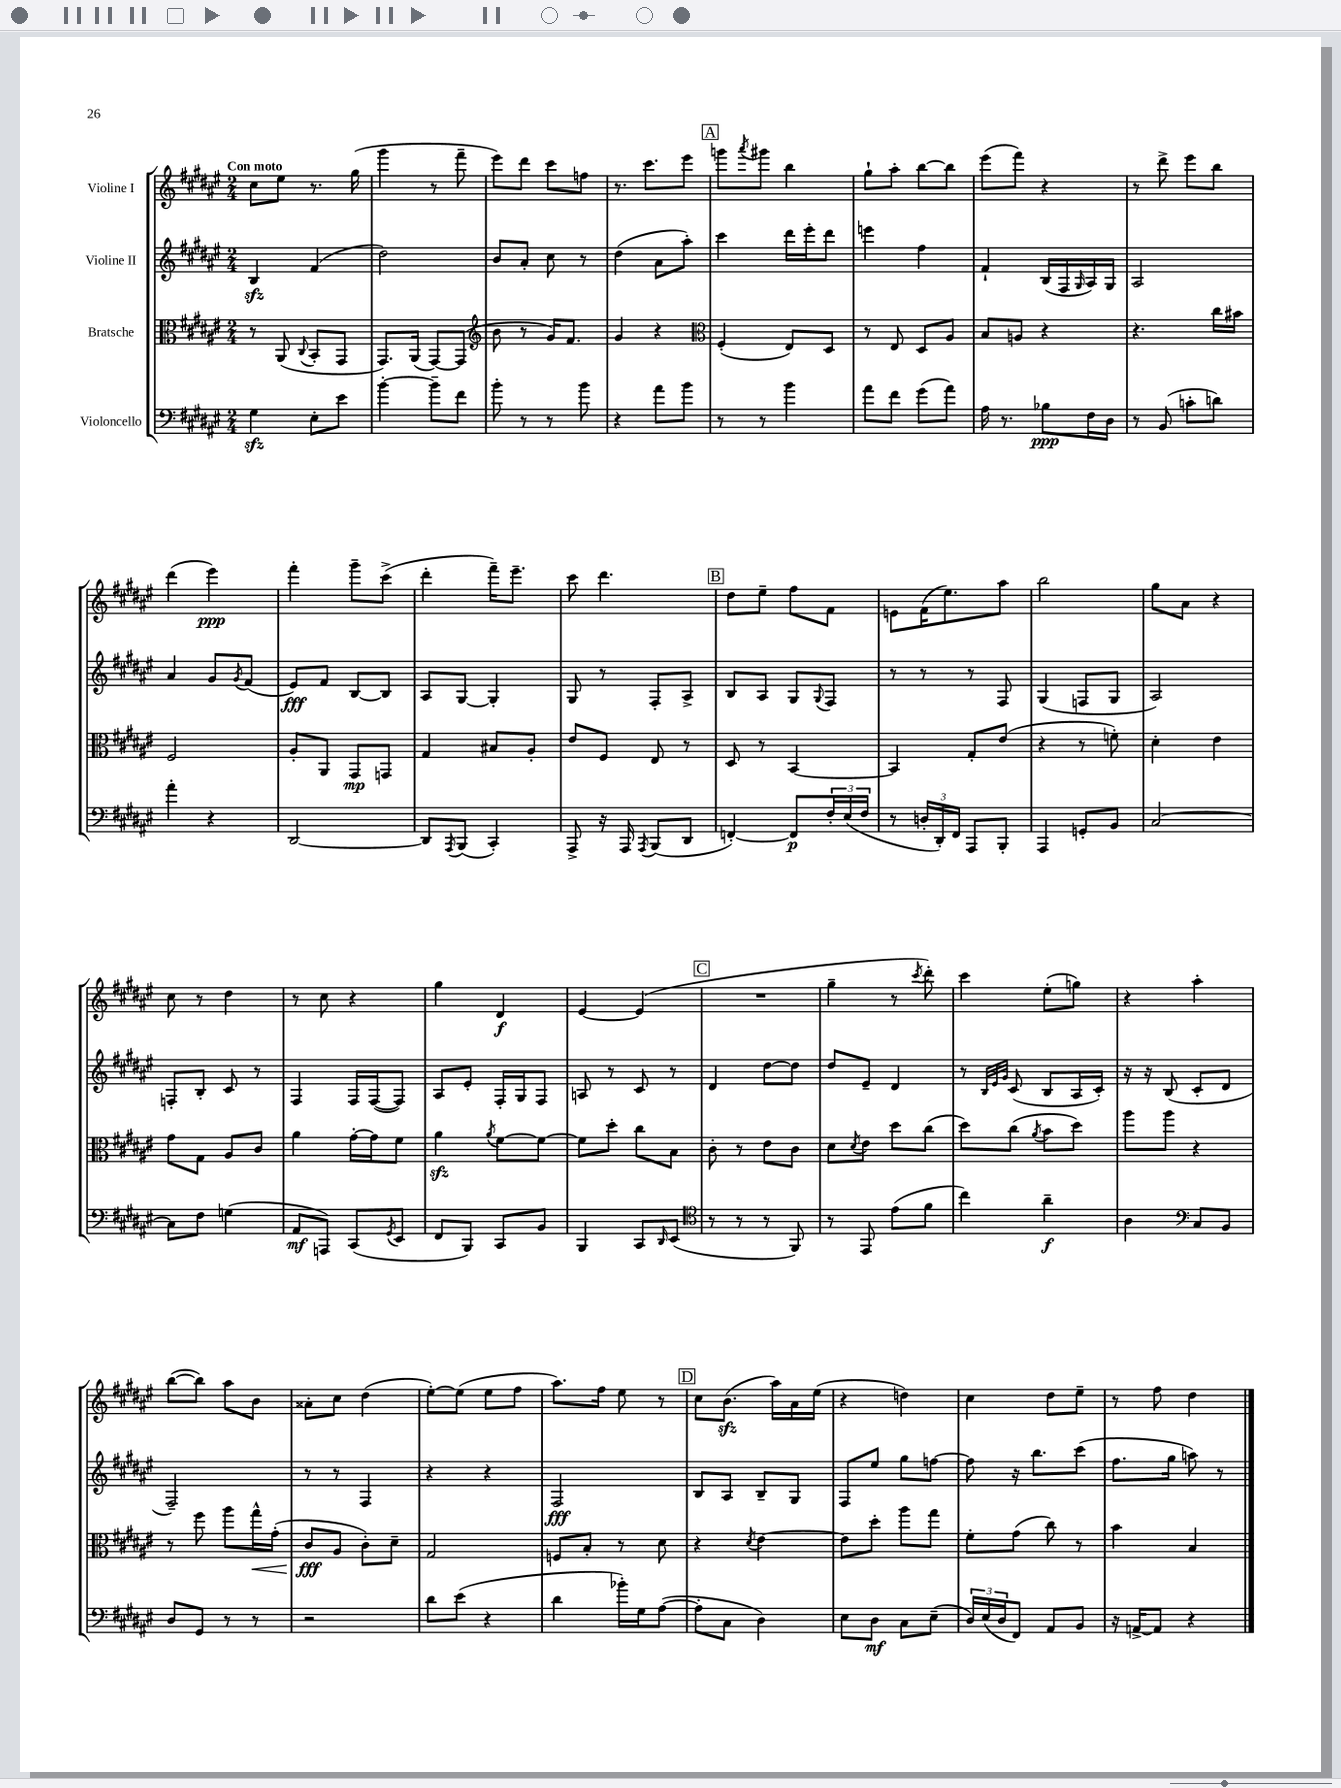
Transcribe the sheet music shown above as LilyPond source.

<<
\new StaffGroup <<
\new Staff = "s0" \with { instrumentName = "Violine I" } {
    \clef treble \key fis \major \numericTimeSignature \time 2/4 \tempo "Con moto"
    cis''8 eis''8 r8. gis''16( |
    gis'''4 r8 fis'''8-- |
    eis'''8) dis'''8 cis'''8 f''8 |
    r8. cis'''8. eis'''8 |
    \mark \markup { \box "A" } g'''8 \acciaccatura { ais'''8 } gis'''8 b''4 |
    gis''8-! ais''8-. b''8~ b''8 |
    eis'''8( fis'''8) r4 |
    r8 dis'''8-> eis'''8 b''8 |
    dis'''4( eis'''4\ppp) |
    fis'''4-. gis'''8-- cis'''8->( |
    dis'''4-. fis'''16--) eis'''8.-- |
    cis'''8 dis'''4. |
    \mark \markup { \box "B" } dis''8 eis''8-- fis''8 fis'8 |
    e'8 fis'16( eis''8.) ais''8 |
    b''2 |
    gis''8 ais'8 r4 |
    cis''8 r8 dis''4 |
    r8 cis''8 r4 |
    gis''4 dis'4\f |
    eis'4~ eis'4( |
    \mark \markup { \box "C" } R2 |
    gis''4-- r8 \acciaccatura { cis'''8 } dis'''8-.) |
    cis'''4 eis''8-.( g''8) |
    r4 ais''4-. |
    b''8~( b''8) ais''8 b'8 |
    aisis'8-. cis''8 dis''4( |
    eis''8~-.) eis''8( eis''8 fis''8 |
    ais''8.) fis''16 eis''8 r8 |
    \mark \markup { \box "D" } cis''8 b'8.\sfz( ais''16) ais'16 eis''16( |
    r4 d''4) |
    cis''4 dis''8 eis''8-- |
    r8 fis''8 dis''4 \bar "|." |
}
\new Staff = "s1" \with { instrumentName = "Violine II" } {
    \clef treble \key fis \major \numericTimeSignature \time 2/4
    b4\sfz fis'4( |
    dis''2) |
    b'8 ais'8-. cis''8 r8 |
    dis''4( ais'8 ais''8-.) |
    \mark \markup { \box "A" } cis'''4 dis'''16 eis'''16-. dis'''8 |
    e'''4 fis''4 |
    fis'4-! b16( fis16 \grace { gis16 } ais16) gis16 |
    ais2 |
    ais'4 gis'8 \acciaccatura { gis'8 } fis'8( |
    eis'8\fff) fis'8 b8~ b8 |
    ais8 gis8~ gis4-. |
    gis8 r8 fis8-. ais8-> |
    \mark \markup { \box "B" } b8 ais8 gis8 \appoggiatura { gis8 } fis8 |
    r8 r8 r8 fis8 |
    gis4( f8 gis8 |
    ais2) |
    f8-. b8-. cis'8 r8 |
    fis4 fis16 fis16~( fis8) |
    ais8 eis'8-. fis16-. gis16 fis8 |
    a8 r8 cis'8 r8 |
    \mark \markup { \box "C" } dis'4 dis''8~ dis''8 |
    dis''8 eis'8-- dis'4 |
    r8 \grace { b32 eis'32 gis'32 } cis'8( b8 ais16 cis'16-.) |
    r16 r16 b8( cis'8-. dis'8 |
    fis2--) |
    r8 r8 fis4 |
    r4 r4 |
    fis2\fff |
    \mark \markup { \box "D" } b8 ais8 b8-- gis8 |
    fis8 eis''8 gis''8 f''8~ |
    f''8 r16 b''8. cis'''8( |
    fis''8. gis''16 a''8) r8 \bar "|." |
}
\new Staff = "s2" \with { instrumentName = "Bratsche" } {
    \clef alto \key fis \major \numericTimeSignature \time 2/4
    r8 ais,8( \appoggiatura { cis8 } b,8-. gis,8 |
    gis,8.) ais,16( gis,8~) gis,8( |
    \clef treble b'8 r8 gis'16) fis'8. |
    gis'4 r4 |
    \mark \markup { \box "A" } \clef alto fis4-.( eis8) dis8 |
    r8 eis8 dis8 ais8 |
    b8 a8 r4 |
    r4. cis''16 bis'16 |
    fis2 |
    ais8-. ais,8 gis,8\mp g,8 |
    gis4 bis8 ais8-. |
    eis'8 fis8 eis8 r8 |
    \mark \markup { \box "B" } dis8 r8 b,4~ |
    b,4 gis8-. eis'8( |
    r4 r8 f'8-.) |
    dis'4-. eis'4 |
    gis'8 gis8 ais8 cis'8 |
    ais'4 gis'16~-. gis'16 fis'8 |
    ais'4\sfz \acciaccatura { ais'8 } fis'8~ fis'8~ |
    fis'8 dis''8-. cis''8 b8 |
    \mark \markup { \box "C" } cis'8-. r8 eis'8 cis'8 |
    dis'8 \acciaccatura { dis'8 } eis'8 dis''8 cis''8( |
    dis''8) cis''8( \acciaccatura { ais'8 } b'8 dis''8) |
    ais''8 ais''8 r4 |
    r8 fis''8 ais''8 gis''16-^\< gis'16-.( |
    cis'8\fff\! ais8 cis'8-.) dis'8-- |
    gis2 |
    f8 b8-. r8 dis'8 |
    \mark \markup { \box "D" } r4 \acciaccatura { dis'8 } eis'4~ |
    eis'8 dis''8-. ais''8 gis''8 |
    fis'8-. gis'8( cis''8) r8 |
    b'4 b4 \bar "|." |
}
\new Staff = "s3" \with { instrumentName = "Violoncello" } {
    \clef bass \key fis \major \numericTimeSignature \time 2/4
    gis4\sfz eis8-. eis'8 |
    b'4~-. b'8-- fis'8 |
    b'8-. r8 r8 b'8 |
    r4 ais'8 b'8 |
    \mark \markup { \box "A" } r8 r8 b'4 |
    ais'8 fis'8 gis'8( ais'8) |
    ais16 r8. bes8\ppp fis16 dis16 |
    r8 b,8( c'8-. d'8) |
    ais'4-. r4 |
    dis,2~ |
    dis,8 \acciaccatura { ais,,8 } b,,8( cis,4-.) |
    ais,,8-> r16 ais,,16 \acciaccatura { ais,,8 } b,,8( dis,8 |
    \mark \markup { \box "B" } f,4~-.) f,8\p \tuplet 3/2 { fis16-. eis16( fis16 } |
    r8 \tuplet 3/2 { d16-. dis,16-.) fis,16 } ais,,8 b,,8-. |
    ais,,4 g,8-. b,8 |
    cis2~ |
    cis8 fis8 g4( |
    ais,8\mf a,,8) cis,8( \acciaccatura { gis,8 } eis,8 |
    fis,8 b,,8) cis,8 b,8 |
    b,,4 cis,8 \grace { dis,16 } eis,8( |
    \mark \markup { \box "C" } \clef tenor r8 r8 r8 fis,8) |
    r8 eis,8 eis'8( fis'8 |
    cis''4) ais'4--\f |
    ais4 \clef bass cis8 b,8 |
    dis8 gis,8 r8 r8 |
    r2 |
    dis'8 eis'8( r4 |
    dis'4 bes'16-.) gis16 ais8~( |
    \mark \markup { \box "D" } ais8-. cis8 dis4) |
    eis8 dis8\mf cis8 eis8--( |
    \tuplet 3/2 { dis16) eis16( dis16 } fis,8) ais,8 b,8 |
    r16 a,16~-> a,8 r4 \bar "|." |
}
>>
>>
\layout { \context { \Score \remove "Bar_number_engraver" } }
